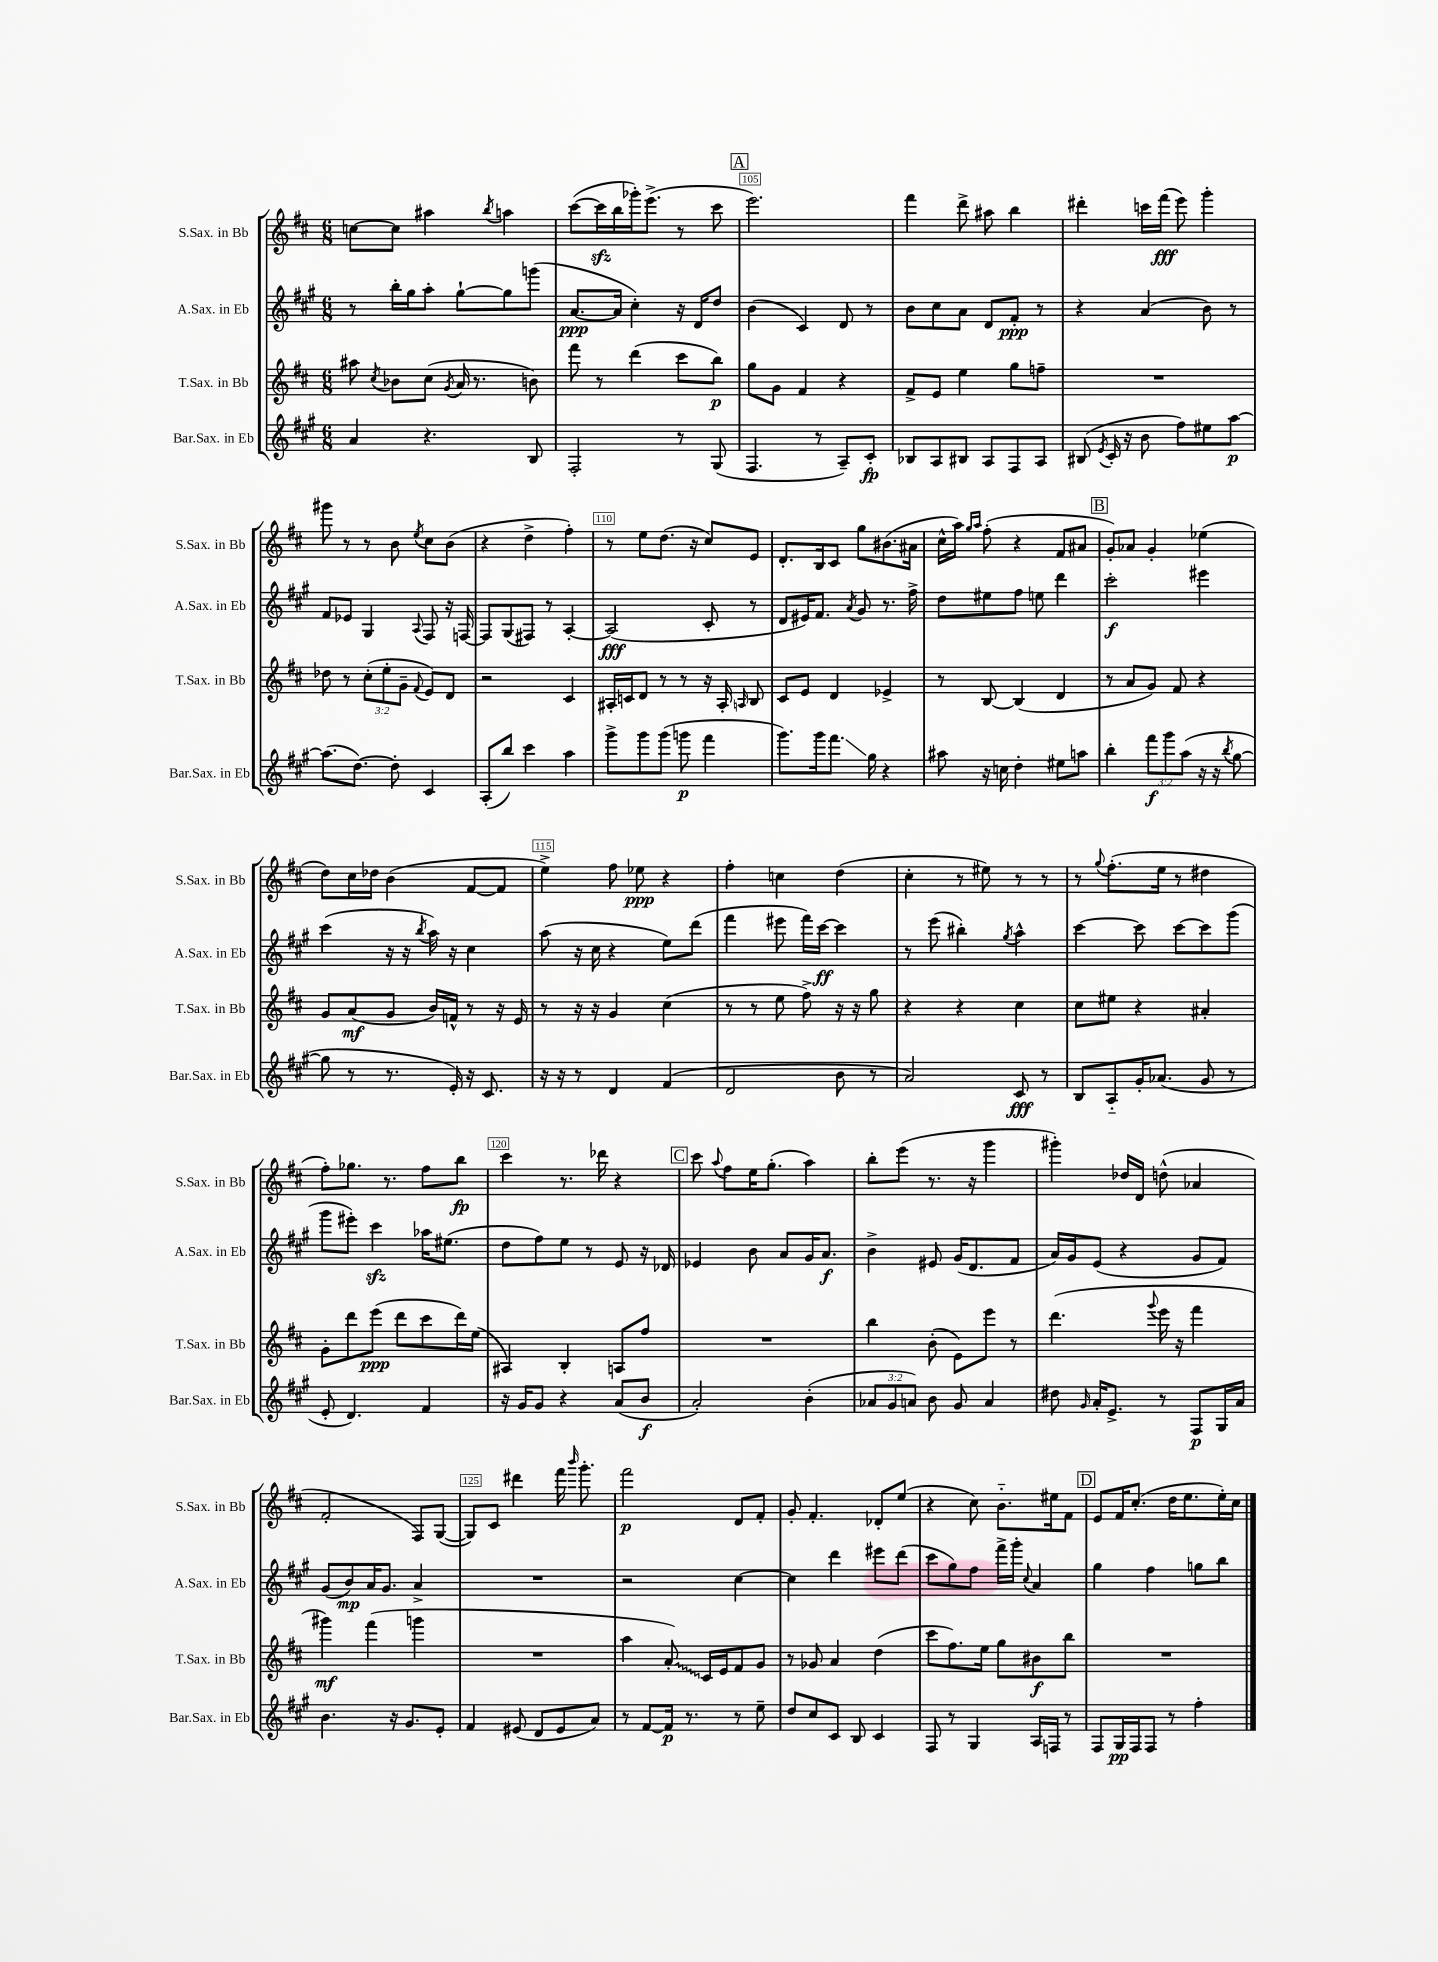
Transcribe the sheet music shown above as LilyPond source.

<<
\new StaffGroup <<
\new Staff = "s0" \with { instrumentName = "S.Sax. in Bb" shortInstrumentName = "S.Sax. in Bb" } {
    \clef treble \key d \major \numericTimeSignature \time 6/8
    \autoBeamOff c''8[~ c''8] ais''4 \acciaccatura { b''8 } a''4 |
    cis'''8[~( cis'''16\sfz b''16 ges'''16-.) e'''8.]->( r8 cis'''8 |
    \mark \markup { \box "A" } e'''2.) |
    fis'''4 d'''8-> ais''8 b''4 |
    dis'''4-. c'''16[ fis'''16]\fff( e'''8) g'''4-. |
    gis'''8 r8 r8 b'8 \acciaccatura { e''8 } cis''8[ b'8]( |
    r4 d''4-> fis''4-.) |
    r8 e''8[ d''8.]( r16 cis''8[) e'8] |
    d'8.[-. b16 cis'8] g''8[ bis'8.( ais'16] |
    cis''16[-^ a''16]) \grace { g''16[ a''16] } fis''8-.( r4 fis'8[ ais'8] |
    \mark \markup { \box "B" } g'8[-.) aes'8] g'4-. ees''4( |
    d''8[) cis''16 des''16] b'4( fis'8[~ fis'8] |
    e''4->) fis''8 ees''8\ppp r4 |
    fis''4-. c''4 d''4( |
    cis''4-. r8 eis''8) r8 r8 |
    r8 \appoggiatura { g''8 } fis''8.[-.( e''16] r8 dis''4 |
    fis''8[-.) ges''8.] r8. fis''8[ b''8]\fp |
    cis'''4 r8. des'''16 r4 |
    \mark \markup { \box "C" } cis'''8 \appoggiatura { a''8 } fis''8[ e''16 g''8.]-.( a''4) |
    b''8[-. e'''8]( r8. r16 g'''4 |
    gis'''4-.) des''16[ d'16] d''8-^( aes'4 |
    fis'2-. fis8[) g8]~( |
    g8[) cis'8] dis'''4 fis'''16 \grace { b'''16 } g'''8.-. |
    fis'''2\p d'8[ fis'8]-. |
    g'8-. fis'4.-. des'8[-. e''8]( |
    r4 cis''8) b'8.[-_ eis''16 fis'8] |
    \mark \markup { \box "D" } e'8[ fis'16 cis''8.]-.( d''16[ e''8. e''16-.) cis''16] \bar "|." |
}
\new Staff = "s1" \with { instrumentName = "A.Sax. in Eb" shortInstrumentName = "A.Sax. in Eb" } {
    \clef treble \key a \major \numericTimeSignature \time 6/8
    \autoBeamOff r8 b''16[-. gis''16 a''8]-. gis''8[~-! gis''8 g'''8]( |
    a'8.[~\ppp a'16] cis''4-.) r16 d'16[ d''8] |
    \mark \markup { \box "A" } b'4( cis'4) d'8 r8 |
    b'8[ cis''8 a'8] d'8[ fis'8]-.\ppp r8 |
    r4 a'4( b'8) r8 |
    fis'8[ ees'8] gis4 \appoggiatura { a8 } fis8 r16 f16~ |
    f8[ gis8( fis8]) r8 a4~-. |
    a2\fff( cis'8-. r8 |
    d'8[ eis'16) fis'8.] \acciaccatura { a'8 } gis'8 r8. fis''16-> |
    d''8[ eis''8 fis''8] e''8 d'''4 |
    \mark \markup { \box "B" } cis'''2-.\f eis'''4 |
    cis'''4( r16 r16 \acciaccatura { b''8 } a''16) r16 cis''4 |
    a''8( r16 cis''16 r4 e''8[) d'''8]( |
    fis'''4 eis'''8 fis'''16[) cis'''16]~\ff cis'''4 |
    r8 e'''8( bis''4-.) \acciaccatura { gis''8 } a''4-^ |
    cis'''4~ cis'''8 cis'''8[~ cis'''8 gis'''8]( |
    gis'''8[ eis'''8]-.) cis'''4\sfz aes''16[ eis''8.]( |
    d''8[ fis''8) e''8] r8 e'8 r16 des'16 |
    \mark \markup { \box "C" } ees'4 b'8 a'8[ gis'16 a'8.]\f |
    b'4-> eis'8 gis'16[( d'8. fis'8] |
    a'16[) gis'16 e'8]( r4 gis'8[ fis'8]) |
    gis'8[( b'8\mp) a'16 gis'8.] a'4-> |
    R2. |
    r2 cis''4~ |
    cis''4 d'''4 eis'''8[ d'''8]( |
    cis'''8[ gis''8) fis''8] fis'''16[-> gis'''16]-. \appoggiatura { cis''8 } a'4 |
    \mark \markup { \box "D" } gis''4 fis''4 g''8[ b''8] \bar "|." |
}
\new Staff = "s2" \with { instrumentName = "T.Sax. in Bb" shortInstrumentName = "T.Sax. in Bb" } {
    \clef treble \key d \major \numericTimeSignature \time 6/8 \override Staff.TupletNumber.text = #tuplet-number::calc-fraction-text
    \autoBeamOff ais''8 \acciaccatura { cis''8 } bes'8[ cis''8]( \acciaccatura { g'8 } a'16 r8. b'8) |
    fis'''8 r8 d'''4( cis'''8[ b''8]\p) |
    \mark \markup { \box "A" } g''8[ g'8] fis'4 r4 |
    fis'8[-> e'8] e''4 g''8[ f''8]-- |
    R2. |
    des''8 r8 \tuplet 3/2 { cis''8[-.( e''8-. g'8]-- } \appoggiatura { fis'8 } e'8[) d'8] |
    r2 cis'4 |
    ais16[-. c'16 d'8] r8 r8 r16 ais16-. \grace { a16 } b8 |
    cis'8[ e'8] d'4 ees'4-> |
    r8 b8~ b4( d'4 |
    \mark \markup { \box "B" } r8 a'8[ g'8]) fis'8 r4 |
    g'8[ a'8\mf( g'8] b'16[) f'16]-^ r8 r16 e'16 |
    r8 r16 r16 g'4 cis''4( |
    r8 r8 e''8 fis''8->) r16 r16 g''8 |
    r4 r4 cis''4 |
    cis''8[ eis''8] r4 ais'4-. |
    g'8[-. d'''8 e'''8]\ppp( d'''8[ cis'''8 d'''16) e''16]( |
    ais4) b4-. a8[ fis''8] |
    \mark \markup { \box "C" } R2. |
    b''4 b'8-.( e'8[) e'''8] r8 |
    d'''4.( \appoggiatura { g'''8 } e'''16 r16 fis'''4 |
    gis'''4\mf) fis'''4( g'''4 |
    R2. |
    a''4 \once \override Glissando.style = #'zigzag a'8-.\glissando) cis'16[ e'16 fis'8 g'8] |
    r8 ges'8 a'4 d''4( |
    cis'''8[ fis''8.) e''16] g''8[ bis'8\f b''8] |
    \mark \markup { \box "D" } R2. \bar "|." |
}
\new Staff = "s3" \with { instrumentName = "Bar.Sax. in Eb" shortInstrumentName = "Bar.Sax. in Eb" } {
    \clef treble \key a \major \numericTimeSignature \time 6/8 \override Staff.TupletNumber.text = #tuplet-number::calc-fraction-text
    \autoBeamOff a'4 r4. b8 |
    fis2-. r8 gis8( |
    \mark \markup { \box "A" } fis4. r8 a8[--) cis'8]-.\fp |
    bes8[ a8 bis8] a8[ fis8 a8] |
    bis8( \acciaccatura { e'8 } cis'16-. r16 b'8 fis''8[) eis''8 a''8]~\p |
    a''8.[( d''8.]~) d''8-. cis'4 |
    a8[-.( b''8]) cis'''4 a''4 |
    gis'''8[-> gis'''8 gis'''8]( g'''8\p fis'''4 |
    gis'''8.[) gis'''16 fis'''8.]\glissando gis''16 r4 |
    ais''8 r16 c''16 d''4-. eis''8[ a''8] |
    \mark \markup { \box "B" } b''4-. \tuplet 3/2 { fis'''8[\f gis'''8 a''8]( } r16 r16 \acciaccatura { b''8 } gis''8~ |
    gis''8 r8 r8. e'16-.) r16 cis'8. |
    r16 r16 r8 d'4 fis'4( |
    d'2 b'8 r8 |
    a'2) cis'8\fff r8 |
    b8[ a8-_ gis'16-. aes'8.]( gis'8 r8 |
    e'8-. d'4.) fis'4 |
    r16 gis'16[ gis'8] r4 a'8[( b'8]\f |
    \mark \markup { \box "C" } a'2-.) b'4-.( |
    \tuplet 3/2 { aes'8[ gis'8 a'8]) } b'8 gis'8 a'4 |
    dis''8 \grace { gis'16 } a'16[-. e'8.]-> r8 fis8[\p gis16 a'16] |
    b'4. r16 gis'8.[ e'8]-. |
    fis'4 eis'8( d'8[ eis'8 a'8]) |
    r8 fis'8[~ fis'16]\p r8. r8 e''8-- |
    d''8[ cis''8 cis'8] b8 cis'4 |
    fis8 r8 gis4 a16[ f16] r8 |
    \mark \markup { \box "D" } fis8[ gis16\pp fis16 fis8] r8 fis''4-. \bar "|." |
}
>>
>>
\layout { \context { \Score currentBarNumber = #103 \override BarNumber.break-visibility = ##(#f #t #t) barNumberVisibility = #(every-nth-bar-number-visible 5) \override BarNumber.stencil = #(make-stencil-boxer 0.1 0.3 ly:text-interface::print) } }
